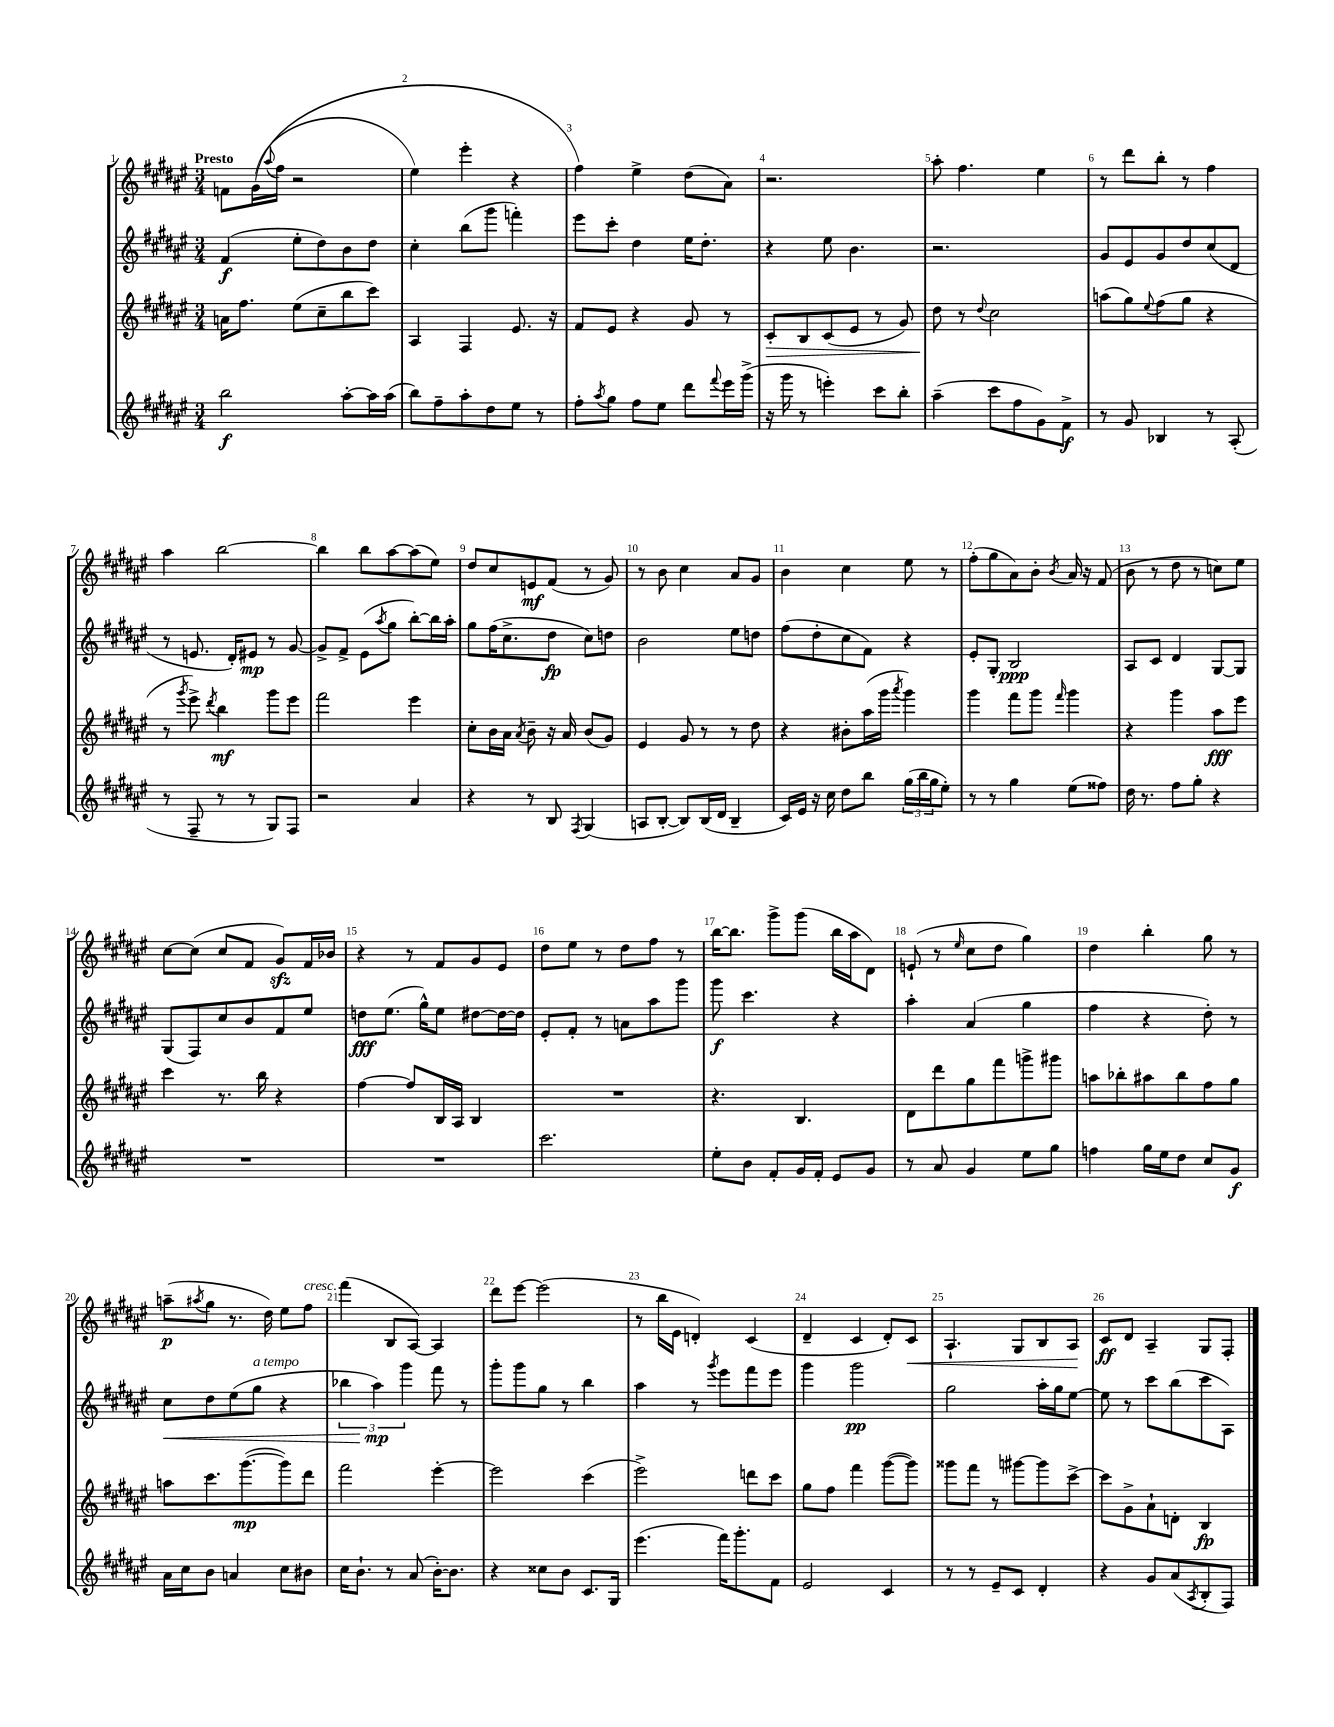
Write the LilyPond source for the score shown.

<<
\new StaffGroup <<
\new Staff = "s0" {
    \clef treble \key fis \major \numericTimeSignature \time 3/4 \tempo "Presto"
    f'8 gis'16(\( \appoggiatura { ais''8 } fis''16 r2 |
    eis''4) eis'''4-. r4 |
    fis''4\) eis''4-> dis''8( ais'8) |
    r2. |
    ais''8-. fis''4. eis''4 |
    r8 dis'''8 b''8-. r8 fis''4 |
    ais''4 b''2~ |
    b''4 b''8 ais''8~ ais''8( eis''8) |
    dis''8 cis''8 e'8\mf fis'8( r8 gis'8) |
    r8 b'8 cis''4 ais'8 gis'8 |
    b'4 cis''4 eis''8 r8 |
    fis''8-.( gis''8 ais'8) b'8-. \acciaccatura { b'8 } ais'16 r16 fis'8( |
    b'8 r8 dis''8 r8 c''8) eis''8 |
    cis''8~ cis''8( cis''8 fis'8 gis'8\sfz) fis'16 bes'16 |
    r4 r8 fis'8 gis'8 eis'8 |
    dis''8 eis''8 r8 dis''8 fis''8 r8 |
    b''16~ b''8. gis'''8-> gis'''8( b''16 ais''16 dis'8) |
    e'8-!( r8 \grace { eis''16 } cis''8 dis''8 gis''4) |
    dis''4 b''4-. gis''8 r8 |
    a''8--\p( \acciaccatura { ais''8 } gis''8 r8. dis''16) eis''8 fis''8^\markup { \italic "cresc." } |
    fis'''4( b8 ais8~) ais4 |
    dis'''8 eis'''8~ eis'''2( |
    r8 b''16 eis'16 d'4-.) cis'4( |
    dis'4-- cis'4 dis'8-.) cis'8\< |
    ais4.-! gis8 b8 ais8\! |
    cis'8\ff dis'8 ais4-- gis8 fis8-. \bar "|." |
}
\new Staff = "s1" {
    \clef treble \key fis \major \numericTimeSignature \time 3/4
    fis'4\f( eis''8-. dis''8) b'8 dis''8 |
    cis''4-. b''8( gis'''8 f'''4-.) |
    eis'''8 cis'''8-. dis''4 eis''16 dis''8.-. |
    r4 eis''8 b'4. |
    r2. |
    gis'8 eis'8 gis'8 dis''8 cis''8( dis'8 |
    r8 e'8. dis'16-.) eis'8\mp r8 gis'8~ |
    gis'8-> fis'8-> eis'8( \acciaccatura { ais''8 } gis''8 b''8~-.) b''16 ais''16-. |
    gis''8 fis''16( cis''8.-> dis''8\fp cis''8) d''8 |
    b'2 eis''8 d''8 |
    fis''8( dis''8-. cis''8 fis'8) r4 |
    eis'8-. gis8-. b2\ppp |
    ais8 cis'8 dis'4 gis8~ gis8 |
    gis8( fis8) cis''8 b'8 fis'8 eis''8 |
    d''8\fff eis''8.( gis''16-^) eis''8 dis''8~ dis''16~ dis''16 |
    eis'8-. fis'8-. r8 a'8 ais''8 gis'''8 |
    gis'''8\f cis'''4. r4 |
    ais''4-. ais'4( gis''4 |
    fis''4 r4 dis''8-.) r8 |
    cis''8\< dis''8 eis''8( gis''8^\markup { \italic "a tempo" } r4 |
    \tuplet 3/2 { bes''4 ais''4\mp\!) gis'''4 } fis'''8 r8 |
    gis'''8-. gis'''8 gis''8 r8 b''4 |
    ais''4 r8 \acciaccatura { gis'''8 } eis'''8 fis'''8 eis'''8 |
    gis'''4 gis'''2\pp |
    gis''2 ais''16-. gis''16 eis''8~ |
    eis''8 r8 cis'''8 b''8( cis'''8 ais8) \bar "|." |
}
\new Staff = "s2" {
    \clef treble \key fis \major \numericTimeSignature \time 3/4
    a'16 fis''8. eis''8( cis''8-- b''8 cis'''8) |
    ais4 fis4 eis'8. r16 |
    fis'8 eis'8 r4 gis'8 r8 |
    cis'8-.\> b8 cis'8( eis'8 r8 gis'8) |
    dis''8\! r8 \appoggiatura { dis''8 } cis''2 |
    a''8( gis''8) \appoggiatura { eis''8 } fis''8( gis''8 r4 |
    r8 \acciaccatura { gis'''8 } eis'''8->) \acciaccatura { dis'''8 } b''4\mf gis'''8 eis'''8 |
    fis'''2 eis'''4 |
    cis''8-. b'16 ais'16 \acciaccatura { ais'8 } b'8-- r16 ais'16 b'8( gis'8) |
    eis'4 gis'8 r8 r8 dis''8 |
    r4 bis'8-. ais''16( gis'''16 \acciaccatura { ais'''8 } gis'''4) |
    gis'''4 fis'''8 gis'''8 \grace { fis'''16 } gis'''4 |
    r4 gis'''4 ais''8\fff eis'''8 |
    cis'''4 r8. b''16 r4 |
    fis''4~ fis''8 b16 ais16 b4 |
    R2. |
    r4. b4. |
    dis'8 dis'''8 gis''8 fis'''8 g'''8-> gis'''8 |
    a''8 bes''8-. ais''8 bes''8 fis''8 gis''8 |
    a''8 cis'''8. gis'''8.~\mp( gis'''8) dis'''8 |
    fis'''2 eis'''4~-. |
    eis'''2 cis'''4( |
    eis'''2->) d'''8 cis'''8 |
    gis''8 fis''8 fis'''4 gis'''8~( gis'''8) |
    gisis'''8 fis'''8 r8 gis'''8~ gis'''8 cis'''8~-> |
    cis'''8 gis'8-> ais'8-! d'8-. b4\fp \bar "|." |
}
\new Staff = "s3" {
    \clef treble \key fis \major \numericTimeSignature \time 3/4
    b''2\f ais''8~-. ais''16 ais''16( |
    b''8) fis''8-- ais''8-. dis''8 eis''8 r8 |
    fis''8-. \acciaccatura { ais''8 } gis''8 fis''8 eis''8 dis'''8 \appoggiatura { fis'''8 } eis'''16 gis'''16->( |
    r16 gis'''16 r8 e'''4-.) cis'''8 b''8-. |
    ais''4--( cis'''8 fis''8 gis'8) fis'8->\f |
    r8 gis'8 bes4 r8 ais8-.( |
    r8 fis8-- r8 r8 gis8) fis8 |
    r2 ais'4 |
    r4 r8 b8 \acciaccatura { fis8 } gis4( |
    a8 b8~-. b8) b16( dis'16 b4-- |
    cis'16) eis'16 r16 cis''16 dis''8 b''8 \tuplet 3/2 { gis''16( b''16 gis''16 } eis''8-.) |
    r8 r8 gis''4 eis''8( fisis''8) |
    dis''16 r8. fis''8 gis''8-. r4 |
    R2. |
    R2. |
    cis'''2. |
    eis''8-. b'8 fis'8-. gis'16 fis'16-. eis'8 gis'8 |
    r8 ais'8 gis'4 eis''8 gis''8 |
    f''4 gis''16 eis''16 dis''8 cis''8 gis'8\f |
    ais'16 cis''16 b'8 a'4 cis''8 bis'8 |
    cis''16 b'8.-! r8 ais'8( b'16~-.) b'8. |
    r4 cisis''8 b'8 cis'8. gis16 |
    eis'''4.( fis'''16) gis'''8.-. fis'8 |
    eis'2 cis'4 |
    r8 r8 eis'8-- cis'8 dis'4-. |
    r4 gis'8 ais'8( \acciaccatura { ais8 } b8-. fis8) \bar "|." |
}
>>
>>
\layout { \context { \Score \override BarNumber.break-visibility = ##(#f #t #t) barNumberVisibility = #all-bar-numbers-visible } }
